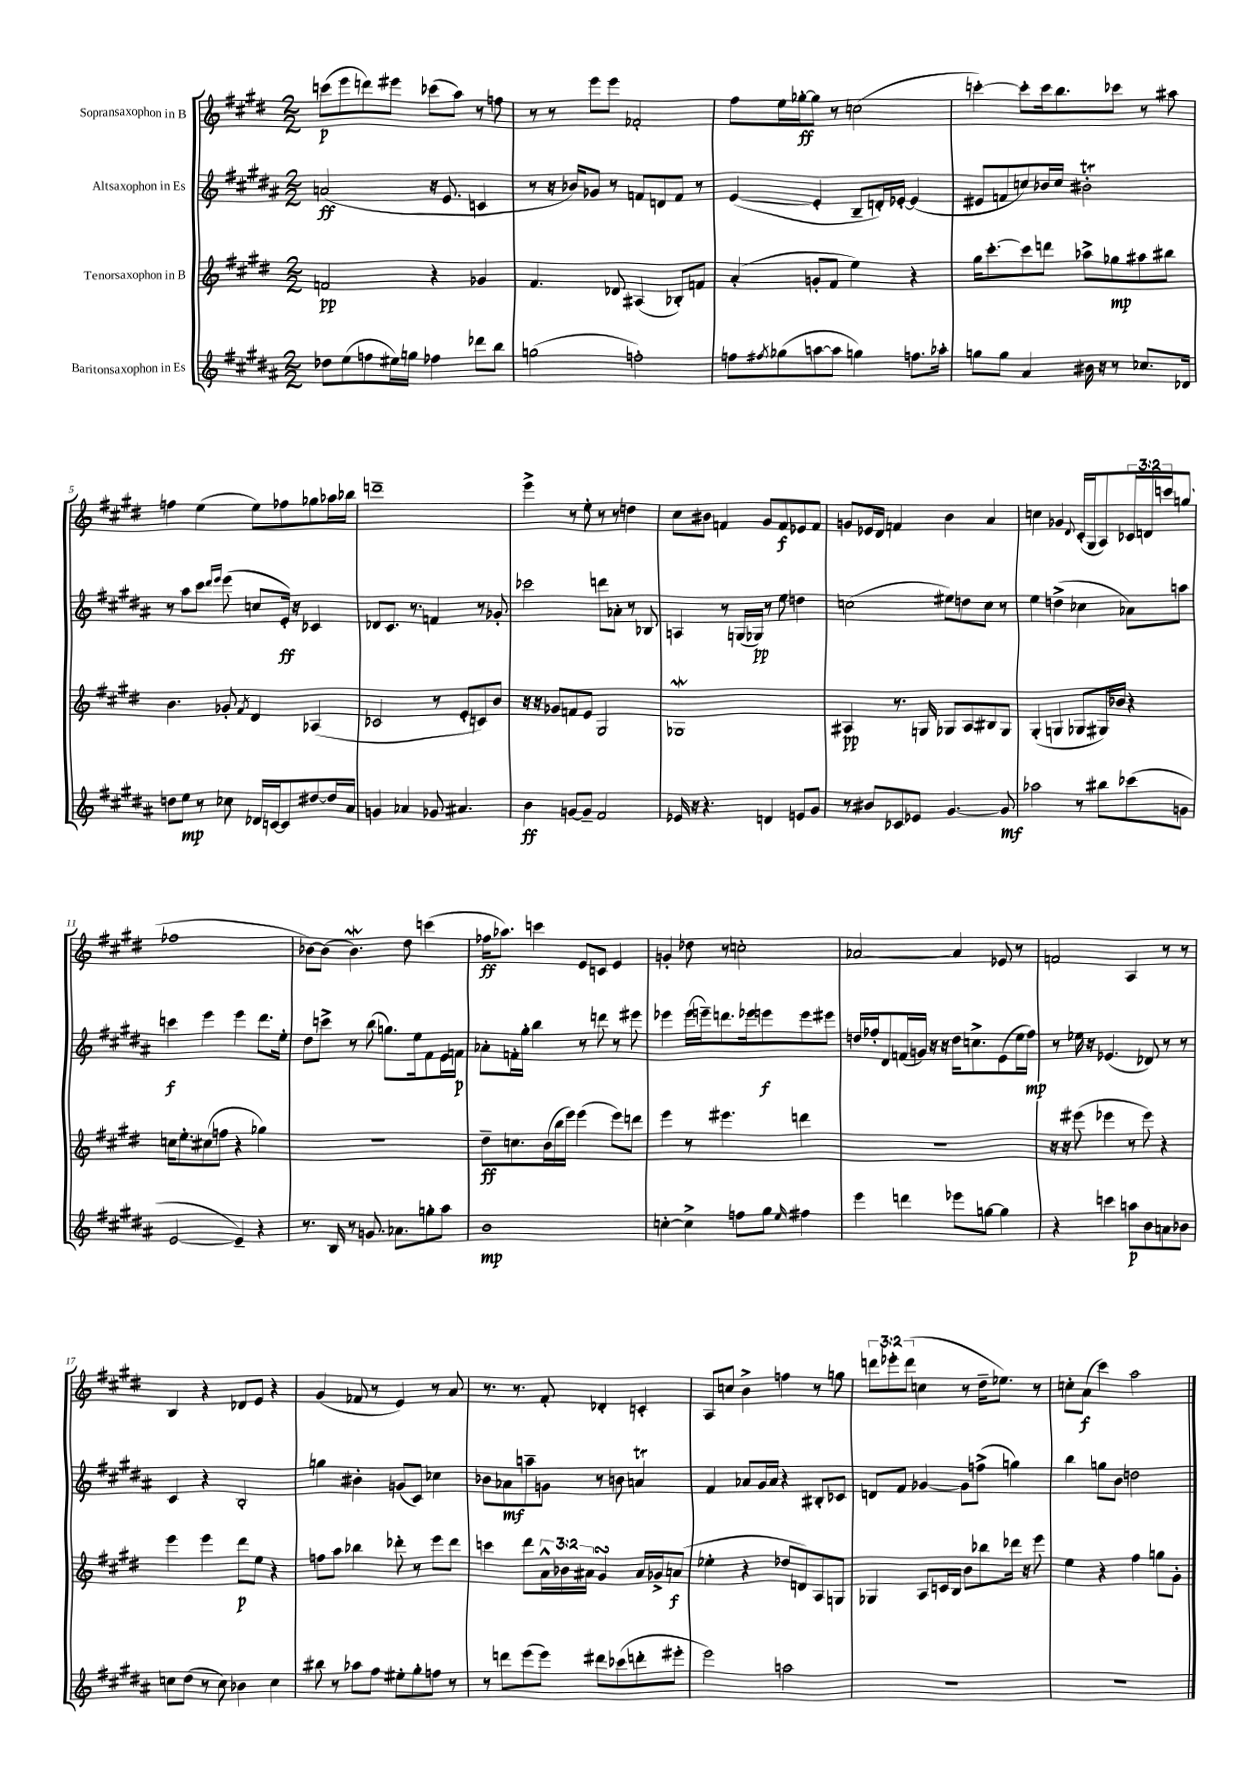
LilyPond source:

<<
\new StaffGroup <<
\new Staff = "s0" \with { instrumentName = "Sopransaxophon in B" } {
    \clef treble \key e \major \numericTimeSignature \time 2/2 \override Staff.TupletNumber.text = #tuplet-number::calc-fraction-text
    c'''8\p( e'''8 d'''8) eis'''8 ces'''8( a''8) r8 f''8 |
    r8 r8 e'''8 e'''8 fes'2-. |
    fis''8 e''16 ges''16~-.\ff ges''8 r8 c''2( |
    c'''4~-.) c'''8-. c'''16 b''8. ces'''8 r8 ais''8 |
    f''4 e''4( e''8) fes''8 ges''8 aes''16 bes''16 |
    d'''1-- |
    e'''4-> r8 e''8-. r8 r8 d''4 |
    cis''8 bis'8 f'4 gis'8 f'8\f ees'8 f'8 |
    g'8 ees'16 dis'16 f'4 b'4 a'4 |
    c''4 ges'4 \appoggiatura { dis'8 } cis'16-.( gis16 a8) \tuplet 3/2 { ces'16 d'16 c'''16 } g''8( |
    fes''1 |
    bes'8~) bes'8( bes'4.\mordent) dis''8 c'''4( |
    fes''16\ff aes''8.) c'''4 e'8 c'8 e'4 |
    g'4-. des''8 r8 c''2-. |
    aes'2~ aes'4 ees'8 r8 |
    f'2 a4 r8 r8 |
    b4 r4 des'8 e'8 r4 |
    gis'4( fes'8 r8 e'4) r8 a'8 |
    r8. r8. fis'8-. des'4-. c'4-. |
    a8 c''8 b'4-> f''4 r8 g''8 |
    \tuplet 3/2 { d'''8 ees'''8-. d'''8( } c''4 r8 dis''16-- ees''8.) r8 |
    c''8-. a'8\f( cis'''4) a''2 \bar "|." |
}
\new Staff = "s1" \with { instrumentName = "Altsaxophon in Es" } {
    \clef treble \key b \major \numericTimeSignature \time 2/2
    a'2\ff( r16 e'8. c'4 |
    r8 r16 bes'16) ges'8 r8 f'8 d'8 f'8 r8 |
    e'4~( e'4-. b8-- d'16-.) ees'16~-. ees'4( |
    eis'8 f'8 c''8) bes'16 c''16 bis'2-.\trill |
    r8 ais''8 cis'''8 \grace { dis'''16 e'''16 } e'''8( c''8 e'16-.\ff) r16 ces'4 |
    des'8 cis'8. r8. f'4 r8 ges'8-. |
    ces'''2 d'''8 aes'8-. r8 bes8 |
    a4 r8 g16( ges16\pp) r8 e''8 d''4 |
    c''2( eis''8) d''8 c''8 r8 |
    e''4 d''4->( ces''4 aes'8) a''8 |
    c'''4\f e'''4 e'''4 dis'''8. e''16-. |
    dis''8 c'''8-> r8 b''8( g''8.) e''16 fis'8 e'16 f'16\p |
    aes'8-. f'16-. gis''16-. b''4 r8 d'''8 r8 eis'''8 |
    ees'''4 ees'''16( e'''16--) d'''8. ees'''16 e'''8\f e'''8 eis'''8 |
    d''16 fes''16-. dis'8 f'16( g'16) r16 r16 d''16 c''8.-> e'8( e''16 fes''16\mp) |
    r8 ees''16 r16 ees'4.( des'8) r8 r8 |
    cis'4 r4 b2-. |
    g''4 bis'4-. g'8( cis'8) ces''4 |
    bes'8 aes'8\mf a''8-- g'8 r8 b'8 a'4\trill |
    fis'4 aes'8 gis'16 aes'16 r4 bis8-. ces'8 |
    d'8 fis'8 ges'4~ ges'8 f''8->( g''4) |
    b''4 g''8 b'8 d''2 \bar "|." |
}
\new Staff = "s2" \with { instrumentName = "Tenorsaxophon in B" } {
    \clef treble \key e \major \numericTimeSignature \time 2/2 \override Staff.TupletNumber.text = #tuplet-number::calc-fraction-text
    f'2\pp r4 ges'4 |
    fis'4. des'8 ais4( bes8-.) f'8 |
    a'4-.( g'8-. fis'8 e''4) r4 |
    gis''16 cis'''8.~-. cis'''8 d'''8 aes''8-> ges''8\mp ais''8 bis''8 |
    b'4. ges'8-. \acciaccatura { fis'8 } dis'4 aes4( |
    ces'2 r8 e'8-. c'8) b'8 |
    r16 r16 ges'8 f'8 e'8 gis2 |
    ges1\mordent |
    ais4\pp r8. g16 ges8 ais8 bis8 ges8 |
    gis4-.( g4 ges8 gis16) bes'16 r4 |
    c''16 e''8.-. cis''8( f''8 r4 ges''4) |
    R1 |
    dis''8--\ff c''8. b'16( b''16 e'''16) e'''4( e'''8) d'''8 |
    e'''4 r8 eis'''4. d'''4 |
    R1 |
    r16 r16 eis'''8( ees'''4 r8 ees'''8) r4 |
    e'''4 e'''4 dis'''8\p e''8 r4 |
    f''8 a''8 bes''4 des'''8-. r8 e'''8 des'''8 |
    c'''4 dis'''8 \tuplet 3/2 { a'16-^ bes'16 ais'16 } gis'4\turn ais'16 ges'16-> a'8\f( |
    ees''4-. r4 des''8 d'8) a8 g8 |
    ges4 a8 c'16 b16 b'8 bes''8 des'''16 r16 e'''8 |
    e''4 r4 fis''4 g''8 gis'8-. \bar "|." |
}
\new Staff = "s3" \with { instrumentName = "Baritonsaxophon in Es" } {
    \clef treble \key b \major \numericTimeSignature \time 2/2
    des''8 e''8( f''8 eis''16) g''16 fes''4 des'''8 b''8 |
    g''2( f''2-.) |
    f''8 \acciaccatura { fis''8 } ges''8( a''8~ a''8 g''4) f''8. aes''16-. |
    g''8 g''8 ais'4 bis'16 r16 r8 ces''8. des'16 |
    d''8 e''8\mp r8 ces''8 des'16 c'16~ c'8 dis''8~ dis''16 ais'16 |
    g'4 aes'4 ges'8 ais'4. |
    b'4\ff g'8~ g'8-- fis'2 |
    ees'16 r16 r4. d'4 e'8 gis'8 |
    r8 bis'8 ces'8 ees'8 gis'4.~ gis'8\mf |
    aes''2 r8 bis''8 ces'''8( g'8 |
    e'2~ e'4--) r4 |
    r8. b16 r8 g'8. aes'8. g''8-. ais''8 |
    b'1\mp |
    c''4~-. c''4-> f''8 gis''8 \grace { e''16 } fis''4 |
    e'''4 d'''4 ees'''8 g''8~ g''4 |
    r4 c'''4 a''8\p b'8 a'8 bes'8 |
    c''8 dis''8( r8 c''8) bes'4 c''4 |
    bis''8 r8 aes''8 fis''8 eis''8-. gis''8-. f''8 r8 |
    r8 d'''8 e'''8( e'''8) dis'''8 ces'''8( d'''8-. eis'''8-. |
    e'''2) a''2 |
    R1 |
    R1 \bar "|." |
}
>>
>>
